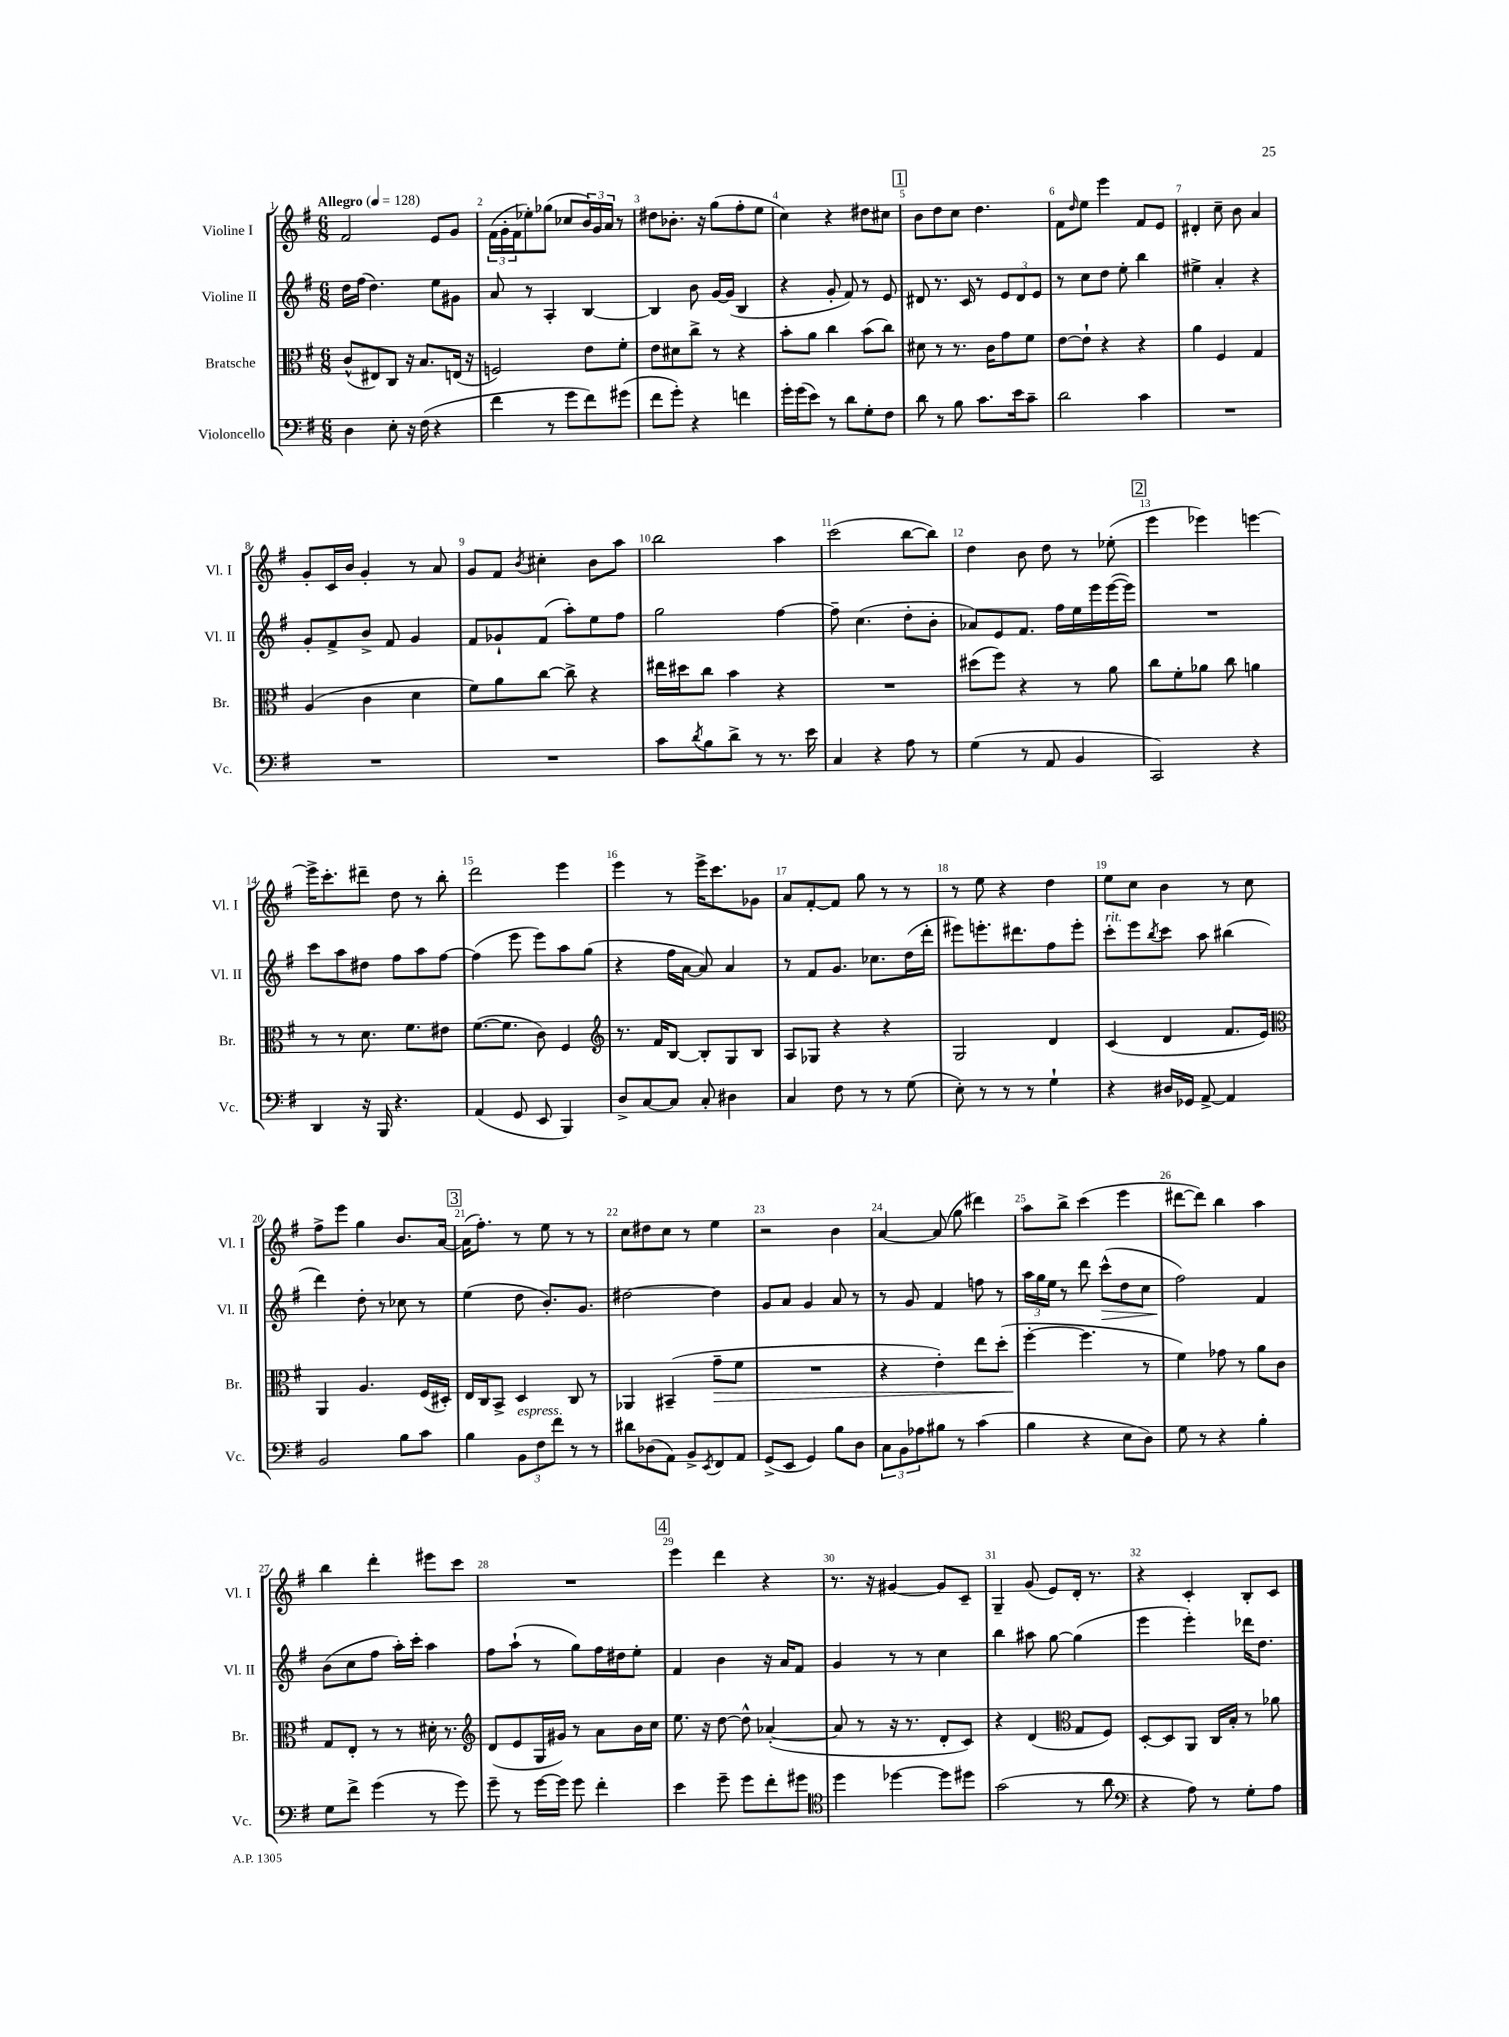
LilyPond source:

<<
\new StaffGroup <<
\new Staff = "s0" \with { instrumentName = "Violine I" shortInstrumentName = "Vl. I" } {
    \clef treble \key g \major \numericTimeSignature \time 6/8 \tempo "Allegro" 4 = 128
    fis'2 e'8 g'8 |
    \tuplet 3/2 { fis'16( g'16-. fis'16 } ees''8-.) ges''8( ces''8 \tuplet 3/2 { b'16) g'16 a'16 } r8 |
    dis''8 bes'8.-. r16 g''8( fis''8-. e''8 |
    c''4) r4 dis''8 cis''8 |
    \mark \markup { \box "1" } b'8 d''8 c''8 d''4. |
    fis'8 \grace { d''16 } e''8 e'''4 fis'8 e'8 |
    dis'4-. c''8-- b'8 a'4 |
    g'8-. c'16 b'16 g'4-. r8 a'8 |
    g'8 fis'8 \acciaccatura { b'8 } cis''4-. b'8 a''8 |
    b''2 a''4 |
    c'''2( b''8~ b''8) |
    d''4 b'8 d''8 r8 ees''8-.( |
    \mark \markup { \box "2" } e'''4 ees'''4) e'''4~ |
    e'''16-> c'''8.-. dis'''8-- d''8 r8 b''8-. |
    d'''2 e'''4 |
    e'''4 r8 e'''16-> c'''8. ges'8 |
    a'8 fis'8~-. fis'8 g''8 r8 r8 |
    r8 e''8 r4 d''4 |
    e''8 c''8 b'4 r8 c''8 |
    fis''8-> e'''8 g''4 b'8. a'16~ |
    \mark \markup { \box "3" } a'16( fis''8.-.) r8 e''8 r8 r8 |
    c''8 dis''8 c''8 r8 e''4 |
    r2 b'4 |
    a'4~ a'8( g''8 dis'''4) |
    a''8 b''8-> c'''4( e'''4 |
    dis'''8~ dis'''8) b''4 a''4 |
    b''4 d'''4-. eis'''8 c'''8 |
    R2. |
    \mark \markup { \box "4" } e'''4 d'''4 r4 |
    r8. r16 gis'4~ gis'8 c'8-- |
    g4-- g'8( e'8) d'16-. r8. |
    r4 c'4-. b8-. c'8 \bar "|." |
}
\new Staff = "s1" \with { instrumentName = "Violine II" shortInstrumentName = "Vl. II" } {
    \clef treble \key g \major \numericTimeSignature \time 6/8
    d''16 fis''16( d''4.) e''8 gis'8 |
    a'8 r8 a4-. b4~ |
    b4 b'8 g'16~ g'16( b4 |
    r4 g'8-. fis'8) r8 e'8 |
    \mark \markup { \box "1" } dis'8 r8. c'16 r8 \tuplet 3/2 { e'8 dis'8 e'8 } |
    r8 c''8 d''8 e''8-. b''4 |
    eis''4-> a'4-. r4 |
    g'8-. fis'8-> b'8-> fis'8 g'4 |
    fis'8 ges'8-! fis'8( a''8-.) e''8 fis''8 |
    g''2 fis''4~ |
    fis''8-- c''4.( d''8-. b'8-. |
    aes'8) e'8 fis'8. fis''16 e''16 e'''16 e'''16~( e'''16) |
    \mark \markup { \box "2" } R2. |
    c'''8 a''8 dis''8 fis''8 a''8 fis''8~ |
    fis''4( e'''8 e'''8) a''8 g''8( |
    r4 fis''16 a'16~ a'8) a'4 |
    r8 fis'8 g'8. ces''8. d''16( d'''16-. |
    eis'''8) e'''8.-. dis'''8. fis''8 e'''8-. |
    c'''8-.^\markup { \italic "rit." } e'''8 \acciaccatura { b''8 } c'''8 a''8 bis''4( |
    d'''4) d''8-. r8 ces''8 r8 |
    \mark \markup { \box "3" } e''4( d''8 b'8.-.) g'8. |
    dis''2~ dis''4 |
    g'8 a'8 g'4 a'8 r8 |
    r8 g'8 fis'4 f''8 r8 |
    \tuplet 3/2 { a''16 g''16 e''16 } r8 d'''8 c'''8-^\>( d''8 c''8 |
    fis''2\!) fis'4 |
    b'8( c''8 fis''8 a''16-.) c'''16-. a''4 |
    fis''8 a''8-!( r8 g''8) fis''16 dis''16 e''8-. |
    \mark \markup { \box "4" } fis'4 b'4 r16 a'16 fis'8 |
    g'4 r8 r8 c''4 |
    b''4 ais''8 g''8~ g''4( |
    e'''4 e'''4-.) des'''16 d''8. \bar "|." |
}
\new Staff = "s2" \with { instrumentName = "Bratsche" shortInstrumentName = "Br." } {
    \clef alto \key g \major \numericTimeSignature \time 6/8
    c'8-^( eis8) c8 r16 b8. e16( r16 |
    f2) e'8 fis'8-. |
    e'8 dis'8 c''8-> r8 r4 |
    b'8-. a'8 c''4 b'8( c''8) |
    \mark \markup { \box "1" } dis'8 r8 r8. c'16 g'8 fis'8 |
    e'8~ e'8-! r4 r4 |
    a'4 fis4 g4 |
    a4( c'4 d'4 |
    fis'8) a'8 c''8~ c''8-> r4 |
    eis''16 dis''16 c''8 b'4 r4 |
    R2. |
    dis''8( fis''8) r4 r8 a'8 |
    \mark \markup { \box "2" } c''8 fis'8-. aes'8 c''8 a'4 |
    r8 r8 d'8. fis'8. eis'8 |
    fis'8.~( fis'8. c'8) fis4 |
    \clef treble r8. fis'16 b8~ b8-. g8 b8 |
    a8 ges8 r4 r4 |
    g2 d'4 |
    c'4( d'4 fis'8. e'16) |
    \clef alto a,4 a4. fis16( dis16-.) |
    \mark \markup { \box "3" } e16 c16 b,8-> d4 c8 r8 |
    aes,4 bis,4--( g'8--\> fis'8 |
    R2. |
    r4 e'4-.) e''8 d''8-.( |
    fis''4~-.\! fis''4. r8 |
    fis'4) ges'8 r8 a'8 c'8 |
    g8 e8-. r8 r8 dis'16-. r8. |
    \clef treble d'8( e'8 g16 gis'16) r8 a'8 b'16 c''16 |
    \mark \markup { \box "4" } e''8. r16 d''8~ d''8-^ aes'4~-.( |
    aes'8 r8 r16 r8. d'8-. c'8) |
    r4 d'4( \clef alto g8 fis8) |
    d8~-. d8 a,8 c16 b16-. r8 aes'8 \bar "|." |
}
\new Staff = "s3" \with { instrumentName = "Violoncello" shortInstrumentName = "Vc." } {
    \clef bass \key g \major \numericTimeSignature \time 6/8
    d4 e8-. r16 fis16( r4 |
    fis'4 r8 g'8 fis'8) gis'8( |
    fis'8 g'8-.) r4 f'4 |
    g'16-. g'16( e'8) r8 d'8 g8-. fis8 |
    \mark \markup { \box "1" } d'8 r8 b8 c'8. e'16 c'8-- |
    d'2 c'4 |
    R2. |
    R2. |
    R2. |
    c'8 \acciaccatura { d'8 } b8 d'8-> r8 r8. e'16 |
    c4 r4 a8 r8 |
    g4( r8 a,8 b,4 |
    \mark \markup { \box "2" } c,2) r4 |
    d,4 r16 b,,16 r4. |
    a,4( g,8 e,8 b,,4) |
    d8-> c8~ c8 c8-. dis4 |
    c4 fis8 r8 r8 g8( |
    e8-.) r8 r8 r8 g4-! |
    r4 dis16 ges,16 a,8~-> a,4 |
    b,2 b8 c'8 |
    \mark \markup { \box "3" } b4 \tuplet 3/2 { b,8^\markup { \italic "espress." } fis8 fis'8 } r8 r8 |
    dis'8 des8( a,8) b,8-> \acciaccatura { e,8 } fis,8 a,8 |
    g,8->( e,8 g,4) b8 d8 |
    \tuplet 3/2 { c8 b,8 aes8 } bis8 r8 c'4( |
    b4 r4 e8 d8) |
    g8 r8 r4 b4-. |
    g8 fis'8-> g'4( r8 g'8) |
    g'8-- r8 g'16~ g'16 g'8 fis'4-. |
    \mark \markup { \box "4" } e'4 g'8-- g'8 fis'8-. gis'8 |
    \clef tenor d''4 des''4~ des''8 dis''8 |
    g'2( r8 a'8 |
    \clef bass r4 a8) r8 g8-. a8 \bar "|." |
}
>>
>>
\layout { \context { \Score \override BarNumber.break-visibility = ##(#f #t #t) barNumberVisibility = #all-bar-numbers-visible } }
